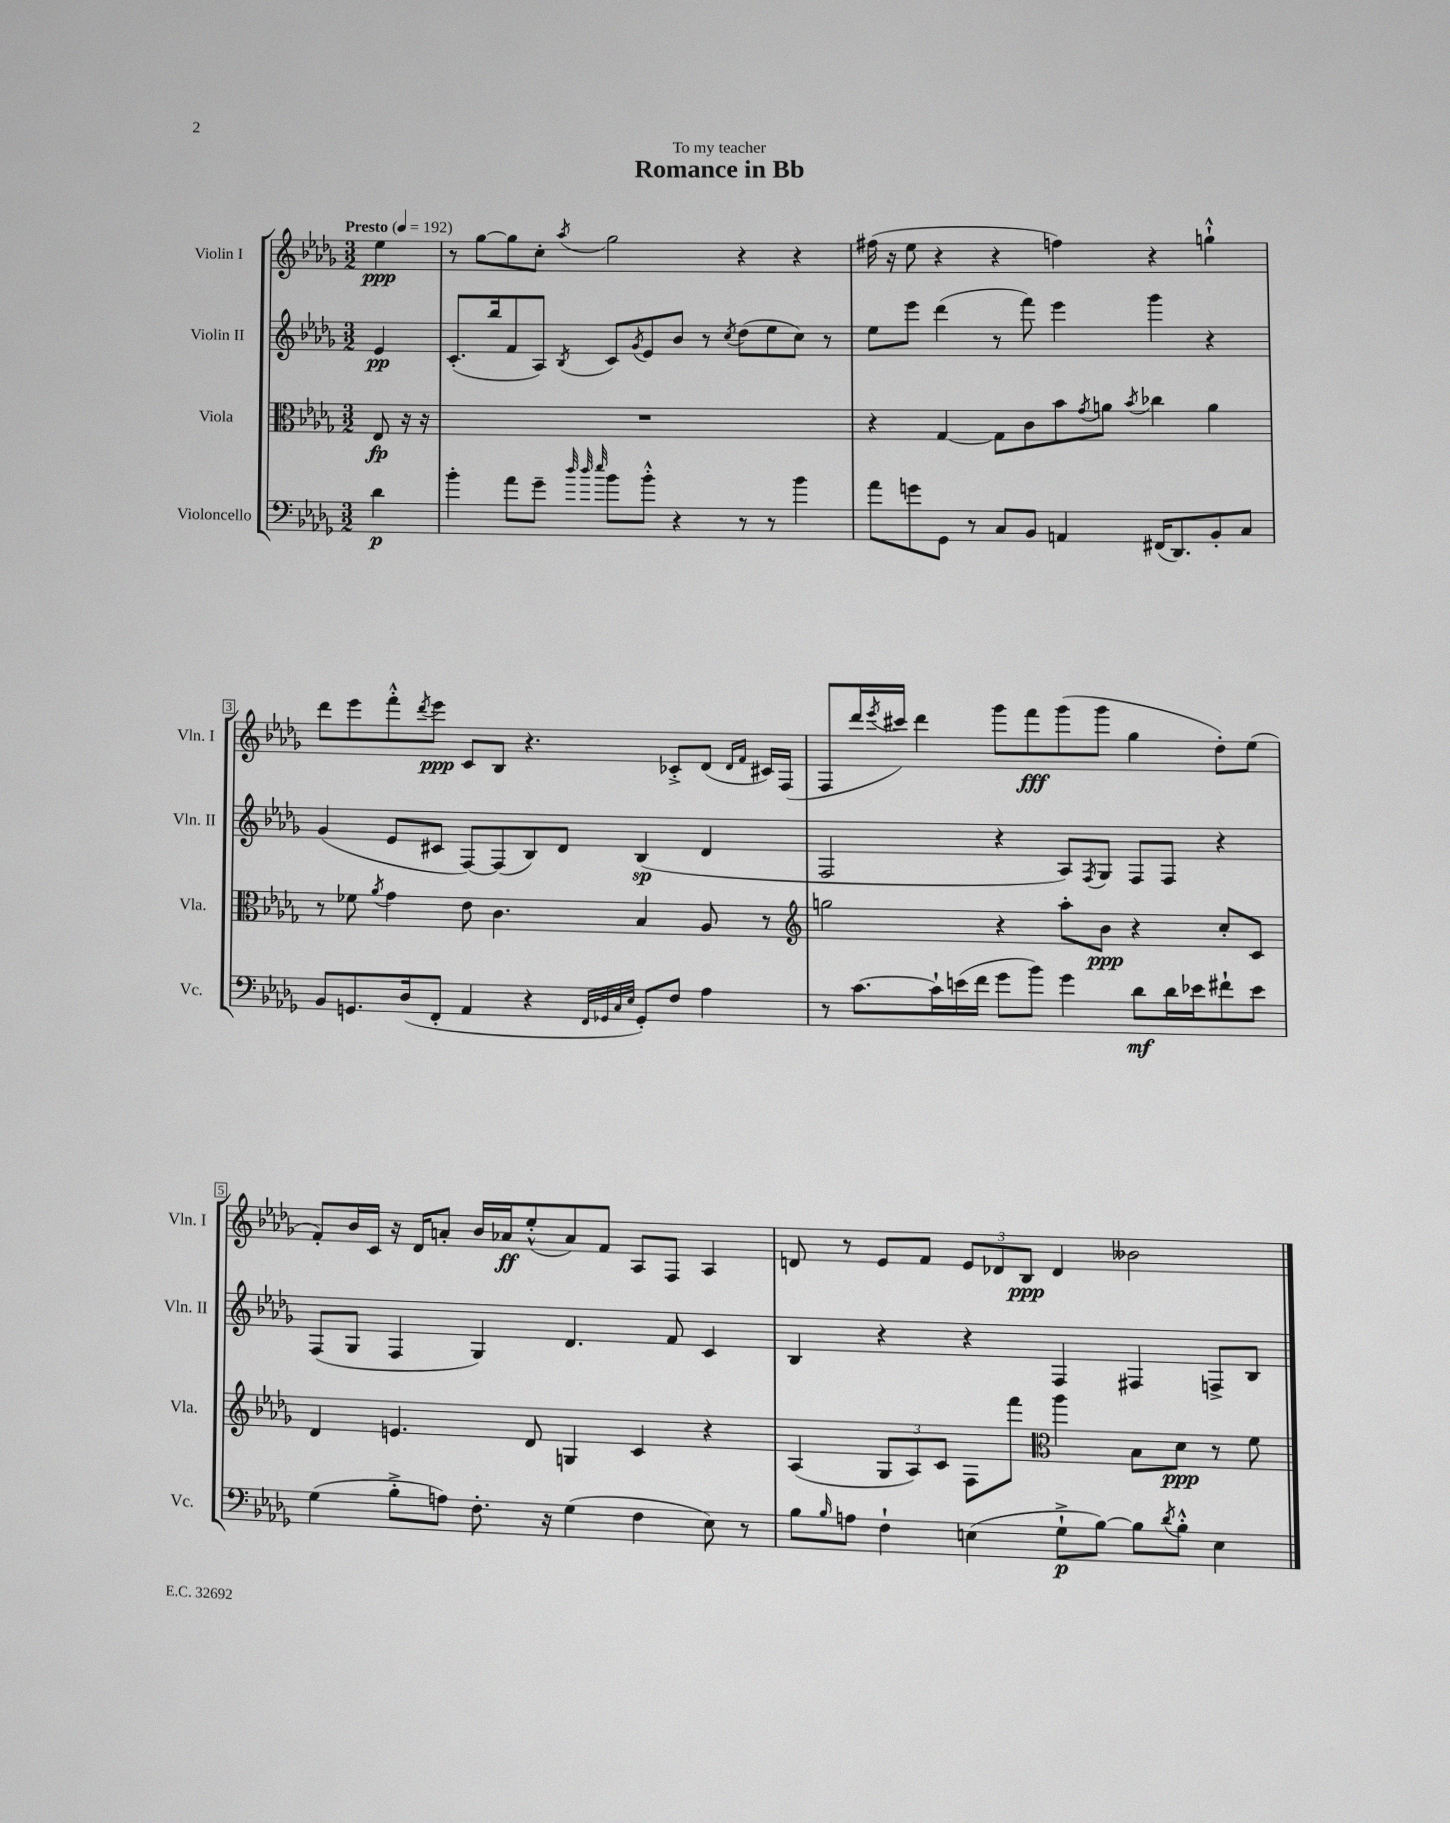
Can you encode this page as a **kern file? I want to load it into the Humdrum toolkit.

**kern	**kern	**kern	**kern
*staff4	*staff3	*staff2	*staff1
*clefF4	*clefC3	*clefG2	*clefG2
*k[b-e-a-d-g-]	*k[b-e-a-d-g-]	*k[b-e-a-d-g-]	*k[b-e-a-d-g-]
*M3/2	*M3/2	*M3/2	*M3/2
*MM192	*MM192	*MM192	*MM192
4d-	8E-	4e-	4ee-
.	16r	.	.
.	16r	.	.
=	=	=	=
4b-'	1.r	(8.c'	8r
.	.	.	[8gg-
.	.	16bb-	.
8a-	.	8f	8gg-]
8g-~	.	8A-)	8cc'
32qqdd-	.	.	.
32qqdd-	.	.	.
32qqee-	.	8qB-	8qaa-
8b-	.	8c	2gg-
.	.	8qg-	.
8b-'^^	.	8e-	.
4r	.	8b-	.
.	.	8r	.
.	.	8qcc	.
8r	.	(8dd-	4r
8r	.	8ee-	.
4b-	.	8cc)	4r
.	.	8r	.
=	=	=	=
8a-	4r	8ee-	(16ff#
.	.	.	16r
8g	.	8eee-	8ee-
8GG-	[4G-	(4ddd-	4r
8r	.	.	.
8C	8G-]	8r	4r
8BB-	8c	8fff)	.
4AA	8b-	4eee-	4ff)
.	8qg-	.	.
.	8a	.	.
.	8qb-	.	.
(16FF#	4cc-	4ggg-	4r
8.DD-)	.	.	.
8BB-'	4a	4r	4gg`^^
8C	.	.	.
=	=	=	=
8BB-	8r	(4g-	8ddd-
8.GG	8f-	.	8eee-
.	8qa-	.	.
.	4g-	8e-	8fff'^^
(16D-	.	.	.
.	.	.	8qddd-
8FF'	.	8c#	8eee-
4AA-	8e-	[8F)	8c
.	4.c	(8F]	8B-
4r	.	8B-)	4.r
.	.	8d-	.
32qqFF	.	.	.
32qqGG-	.	.	.
32qqC	.	.	.
32qqE-	.	.	.
8GG-')	4B-	(4B-	.
8F	.	.	8c-'^
4A-	8A-	4d-	(8d-
.	.	.	16qqd-
.	.	.	16qqf
.	8r	.	16c#)
.	.	.	(16F
=	=	=	=
*	*clefG2	*	*
8r	2gg	2F	8F
[8.c	.	.	16ddd-
.	.	.	8qeee-
.	.	.	16ccc#)
.	.	.	4ddd-
16c`]	.	.	.
(16e	.	.	.
16f	.	.	.
8g-	4r	4r	8ggg-
8b-)	.	.	8fff
4g-	8aa-'	8A-)	(8ggg-
.	.	8qF	.
.	8b-	8G-	8ggg-
8d-	4r	8F	4gg-
16d-	.	8F	.
16e-	.	.	.
8f#`	8cc'	4r	8dd-')
8e-	8c	.	(8ee-
=	=	=	=
(4G-	4d-	(8F	8f')
.	.	8G-	16b-
.	.	.	16c
8B-'^	4.e	4F	16r
.	.	.	16d-
8A)	.	.	8a'
8.F'	.	4G-)	16b-
.	.	.	16a-
.	8d-	.	(8ee-'^^
16r	.	.	.
(4G-	4G	4.d-	8a-)
.	.	.	8f
4F	4c	.	8A-
.	.	8f	8F
8E-)	4r	4c	4A-
8r	.	.	.
=	=	=	=
8B-	(4A-	4B-	8d
16qqB-	.	.	.
8A	.	.	8r
4F`	12G-	4r	8e-
.	12A-)	.	.
.	.	.	8f
.	12c	.	.
(4E	8F	4r	12e-
.	.	.	12d-
.	8fff	.	.
.	.	.	12B-
*	*clefC3	*	*
8G-`^	4aa-	4F	4d-
[8B-)	.	.	.
8B-]	8B-	4F#	2b--
8qd-	.	.	.
8B-'^^	8d-	.	.
4E	8r	8F^	.
.	8f	8B-	.
==	==	==	==
*-	*-	*-	*-
